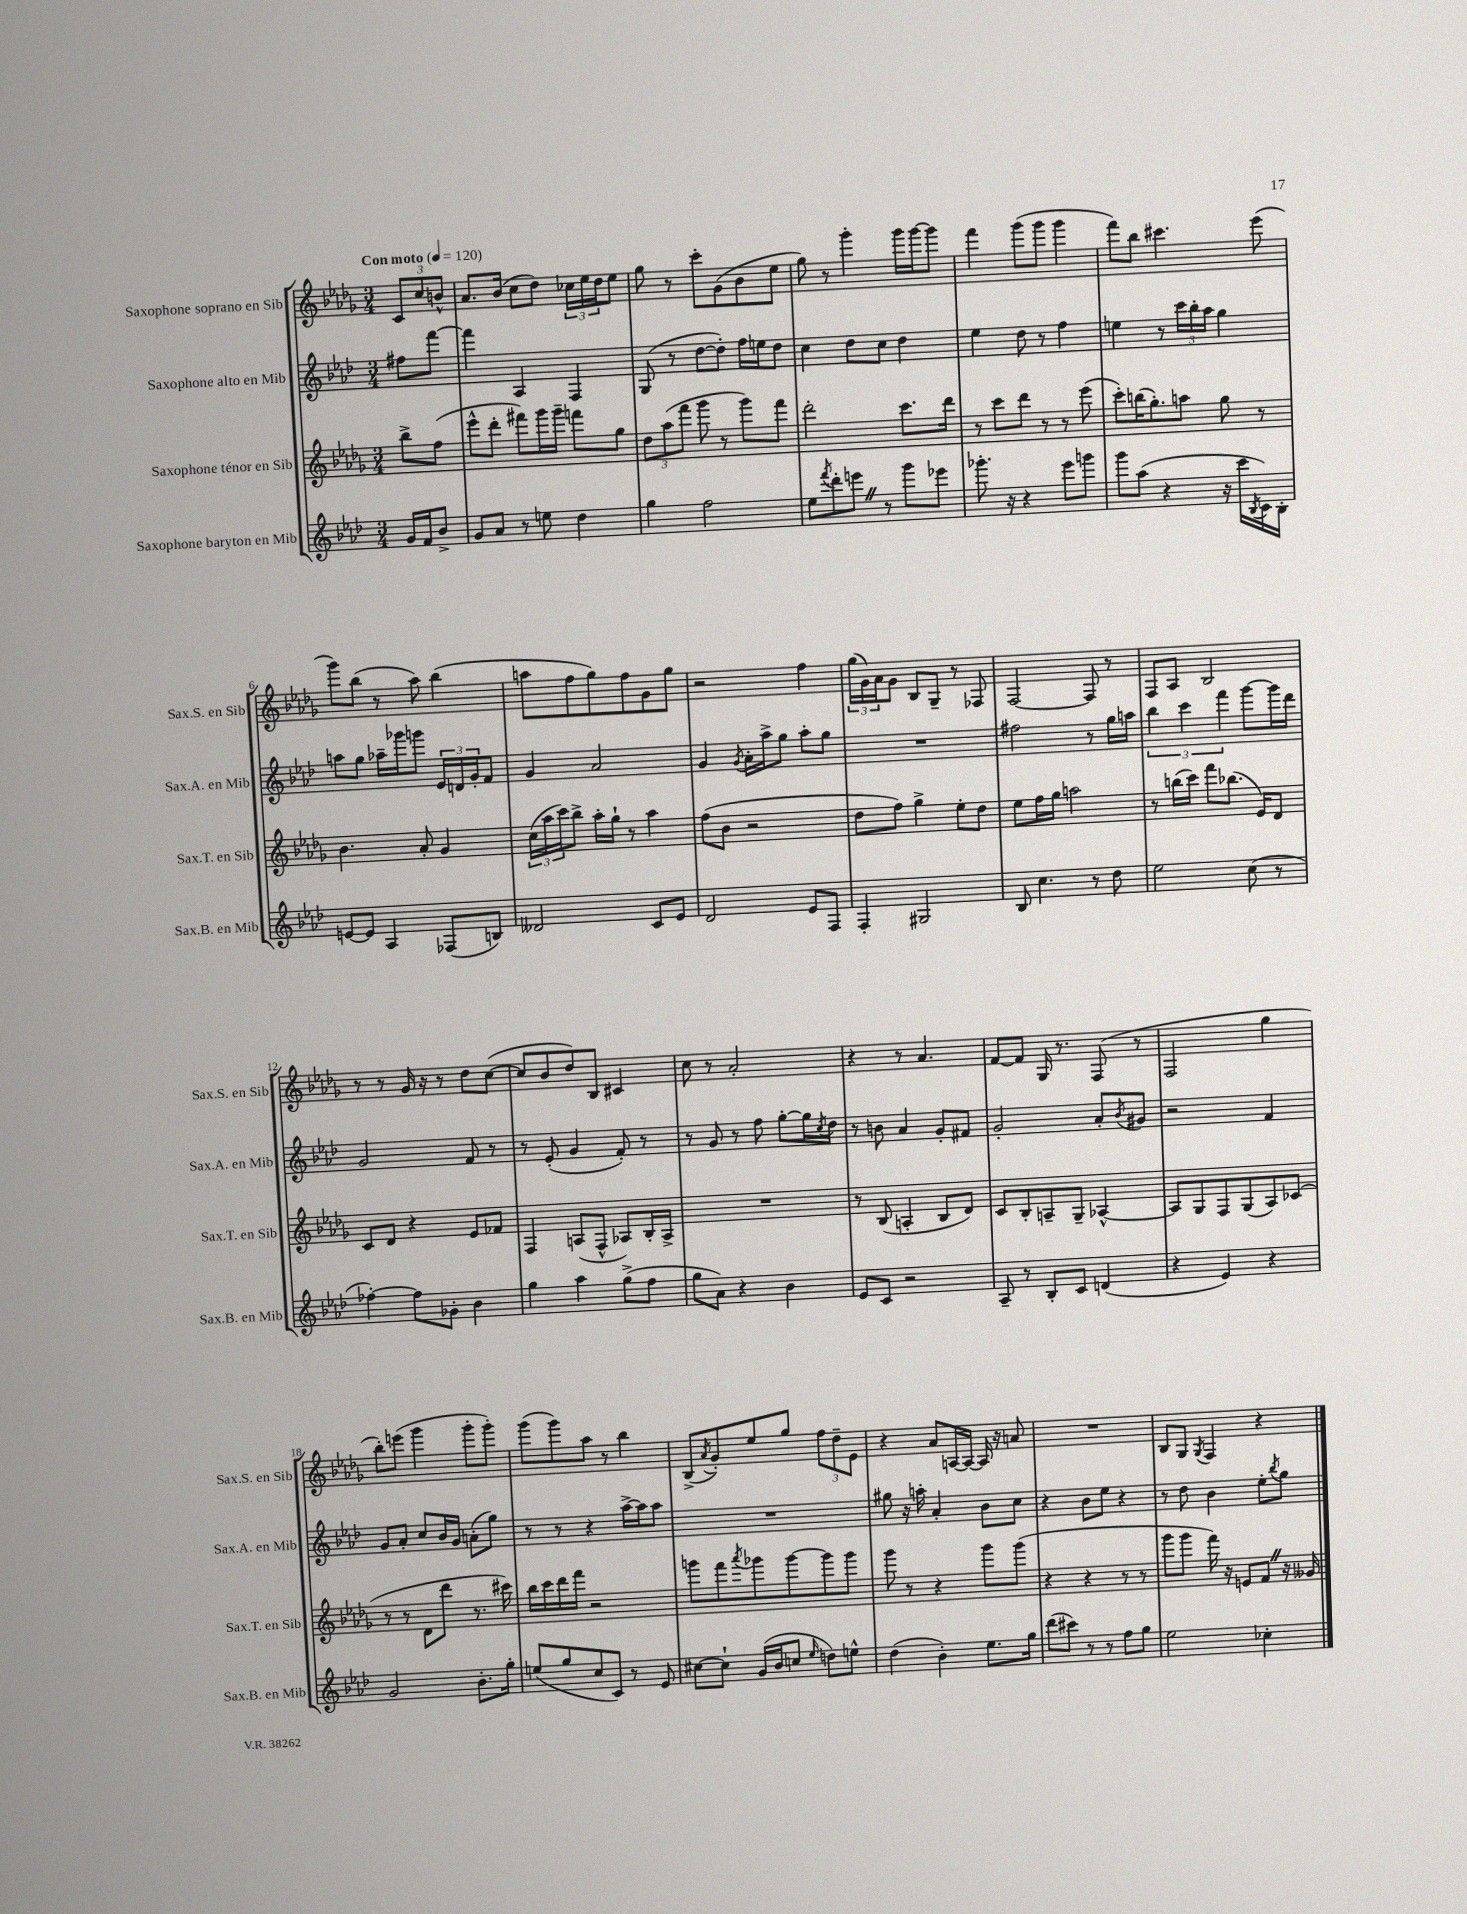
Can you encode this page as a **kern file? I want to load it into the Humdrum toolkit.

**kern	**kern	**kern	**kern
*part4	*part3	*part2	*part1
*staff4	*staff3	*staff2	*staff1
*I"Saxophone baryton en Mib	*I"Saxophone ténor en Sib	*I"Saxophone alto en Mib	*I"Saxophone soprano en Sib
*I'Sax.B. en Mib	*I'Sax.T. en Sib	*I'Sax.A. en Mib	*I'Sax.S. en Sib
*clefG2	*clefG2	*clefG2	*clefG2
*k[b-e-a-d-]	*k[b-e-a-d-g-]	*k[b-e-a-d-]	*k[b-e-a-d-g-]
*M3/4	*M3/4	*M3/4	*M3/4
*MM120	*MM120	*MM120	*MM120
=	=	=	=
!	!	!	!LO:TX:a:B:t=Con moto
16g/LL	8bb-^\L	8ff#X\L	12c/L
16f/J	.	.	.
.	.	.	12cc/
8b-^/J	(8ff\J	[8fff\J	.
.	.	.	12bn^^/J
=1	=1	=1	=1
8g/L	8eee-^^\L	4fff\]	8.a-/L
8a-/J	8ddd-'\J	.	.
.	.	.	(16b-/Jk
8r	8fff#X\L)	4A-/	8cc\L
8een\	16ggg-\L	.	8dd-\J)
.	16ggg-~\JJ	.	.
4dd-\	8fffn\L	4F/	24cc-X\LL
.	.	.	24ee-\
.	.	.	24dd-\J
.	8gg-\J	.	8ee-\J
=2	=2	=2	=2
4gg\	12dd-\L	(8G/	8gg-\
.	(12aa-\	.	.
.	.	8r	8r
.	12fff\J	.	.
2ff\	8ggg-\	[8dd-\L	8ccc'\L
.	8r	8dd-'\J])	(8g-\
.	8ggg-\L)	16ff\LL	8b-\
.	.	16een\J	.
.	8fff\J	8dd-\J	8ee-\J
=3	=3	=3	=3
8ee-\L	2ddd-'\	4cc\	8gg-\)
8qfff/	.	.	.
8ddd-'\	.	.	8r
8eeenZ\J	.	8dd-\L	4ggg-'\
8r	.	8cc\J	.
8ggg\L	8.ccc\L	4dd-\	16ggg-\LL
.	.	.	[16ggg-\J
8eee-X\J	.	.	8ggg-\J]
.	16ddd-\Jk	.	.
=4	=4	=4	=4
8.ggg-X'\	8r	4ee-\	4fff\
.	8ccc\L	.	.
16r	.	.	.
4r	8ddd-\J	8dd-\	(8ggg-\L
.	8r	8r	8ggg-\J
8eee-\L	8r	4ff\	4ggg-\
8gggn\J	(8eee-\	.	.
=5	=5	=5	=5
8ggg\L	8ccc'\L)	4een\	8fff\L)
(8aa-\J	(16bbn\K	.	8bb-\J
.	8.gg-'\)	.	.
4r	.	8r	4.ccc#X\
.	8aan\J	24ccc\LL	.
.	.	24bb-'\	.
.	.	24aa-\JJ	.
16r	8gg-\	4gg\	.
16ccc\LL	.	.	.
8qB-/	.	.	.
16c\)	8r	.	(8eee-\
16B-'\JJ	.	.	.
!!LO:LB:g=z
=6	=6	=6	=6
[8en/L	4.b-\	8aan\L	8ggg-\L)
8e/J]	.	8gg\J	(8bb-\J
4A-/	.	16aa-X~\LL	8r
.	.	16ggg-X\J	.
.	8a-'/	8gggn\J	8aa-\)
(8F-X/L	4g-/	24e-/LL	(4bb-\
.	.	24dn/	.
.	.	24g'/J	.
8Bn/J)	.	8f/J	.
=7	=7	=7	=7
2d--X/	(24cc\LL	4g/	8aan\L
.	24aa-\	.	.
.	24ccc\J)	.	.
.	8bb-^\J	.	8ff\
.	16aa-'\LL	2a-/	8gg-\)
.	16gg-`\JJ	.	.
.	8r	.	8ff\
8c/L	4aa-\	.	8g-\
8e-/J	.	.	8gg-\J
=8	=8	=8	=8
2d-/	(8ff\L	4g/	2r
.	8b-\J	.	.
.	.	8qg/	.
.	2r	16a-'\LL	.
.	.	16aa-^\J	.
.	.	8gg\J	.
8e-/L	.	8aa-'\L	4ff\
8F/J	.	8gg\J	.
=9	=9	=9	=9
4F'/	8dd-\L	2.r	(24gg-\LL
.	.	.	24g-\)
.	.	.	24a-\J
.	8ff\J)	.	8g-\J
2G#X/	4gg-^\	.	8B-/L
.	.	.	8G-~/J
.	8ee-'\L	.	8r
.	8dd-\J	.	8F-X/
=10	=10	=10	=10
8B-/	8ee-\L	2ff#X\	[2F/
4.cc\	16ff\L	.	.
.	16gg-\JJ	.	.
.	2aan\	.	.
8r	.	8r	8F/]
8dd-\	.	16gg\LL	8r
.	.	16aan\JJ	.
=11	=11	=11	=11
2ee-\	8r	6bb-\	8F/L
.	(16bbn\LL	.	8A-/J
.	.	6ccc\	.
.	16ccc\JJ)	.	.
.	8fff\L	.	2B-/
.	.	6fff\	.
.	(8.bb-X\J	.	.
(8cc\	.	[8ggg\L	.
.	16e-/KL)	.	.
8r	8d-/J	16ggg\L]	.
.	.	16ddd-\JJ	.
!!LO:LB:g=z
=12	=12	=12	=12
[4ff-X'\)	8c/L	2g/	8r
.	8d-/J	.	8r
8ff-\L]	4r	.	16g-/
.	.	.	16r
8g-X'\J	.	.	8r
4b-\	8e-/L	8f/	8dd-\L
.	8f-X/J	8r	([8cc\J
=13	=13	=13	=13
4gg\	4F/	8r	8cc/L]
.	.	(8e-'/	8b-/
4aa-\	(8An/L	4g/	8dd-/)
.	8F^^/J	.	8B-/J
(8gg^\L	8A-X/L)	8f'/)	4c#X/
8ff\J	16B-'/L	8r	.
.	16A-^/JJ	.	.
=14	=14	=14	=14
8gg\L	2.r	8r	8cc\
8a-\J)	.	8g/	8r
4r	.	8r	2a-'/
.	.	8ff\	.
4b-\	.	[8gg'\L	.
.	.	16gg\L]	.
.	.	8qcc/	.
.	.	16dd-\JJ	.
=15	=15	=15	=15
8e-/L	8r	8r	4r
8c/J	(8B-/	8bn\	.
2r	4An'/	4a-/	8r
.	.	.	4.a-/
.	8B-/L	8g'/L	.
.	8d-/J)	8f#X/J	.
=16	=16	=16	=16
8A-~/	8c/L	2g'/	[8f/L
8r	8B-'/	.	8f/J]
8B-'/L	8An~/	.	16G-/
.	.	.	8.r
8c/J	8G-~/J	.	.
(4dn/	[4A-X^^/	8a-'/L	(8F/
.	.	8qb-/	.
.	.	8g#X/J	8r
=17	=17	=17	=17
4r	8A-/L]	2r	2F/
.	8G-/	.	.
4e-/)	8F/	.	.
.	(8G-/	.	.
4r	8A-/)	4f/	4gg-\
.	(8c-X/J	.	.
!!LO:LB:g=z
=18	=18	=18	=18
2g/	8r	8g/L	8bb-'\L)
.	8r	8a-'/J	(8eeen\J
.	8d-\L	8cc/L	4ggg-\
.	8ddd-\J	16b-/L	.
.	.	16g/JJ	.
8.b-'\L	8.r	(8an'\L	8ggg-'\L
.	.	8gg\J)	8ggg-'\J)
16gg'\Jk	16ccc#X\)	.	.
=19	=19	=19	=19
(8een/L	16bb-\LL	8r	(8ggg-\L
.	16ccc\	.	.
8gg/	16ddd-\	8r	8ggg-\)
.	16fff\JJ	.	.
8cc/	2r	4r	8aa-\J
8c/J)	.	.	8r
8r	.	[16aa-^\LL	4bb-\
.	.	16aa-\J]	.
8e-/	.	8aa-\J	.
=20	=20	=20	=20
[8cc#X\L	8gggn\L	2.r	(8B-^/L
.	.	.	8qa-/
8cc#`\J]	8fff\	.	8g-'/)
.	8qaaa-/	.	.
(16g/LL	8ggg-X\	.	8ee-/
16b-/J	.	.	.
8ccn/J	[8ggg-\	.	8gg-/J
16qqee-/	.	.	.
8ddn\L)	8ggg-\]	.	12ff\L
.	.	.	12dd-~\
8een^^\J	8ggg-\J	.	.
.	.	.	12e-\J
=21	=21	=21	=21
(4dd-\	8ggg-\	8gg#X\	4r
.	8r	16r	.
.	.	16aan'\	.
4b-'\)	4r	4a-'/	8a-/L
.	.	.	[16An/L
.	.	.	16A/JJ_
8.ee-\L	8ggg-\L	8b-\L	16A/]
.	.	.	16r
.	(8ggg-\J	8cc\J	8an/
16gg\Jk	.	.	.
=22	=22	=22	=22
(8ddd-\L	4r	4r	2.r
8ccc#X\J)	.	.	.
8r	4r	8b-\L	.
8r	.	8ee-\J	.
8ff\L	8r	4r	.
8gg\J	8r	.	.
=23	=23	=23	=23
2ee-\	8ggg-\L	8r	8B-/L
.	8ggg-\J	8dd-\	8G-/J
.	.	.	8qG-/
.	16fff\)	4b-\	4F/
.	16r	.	.
.	8en/L	.	.
4cc-X'\	8fZ/J	8ee-'\L	4r
.	.	8qbb-/	.
.	16r	8gg\J	.
.	16g--X/	.	.
==	==	==	==
*-	*-	*-	*-
